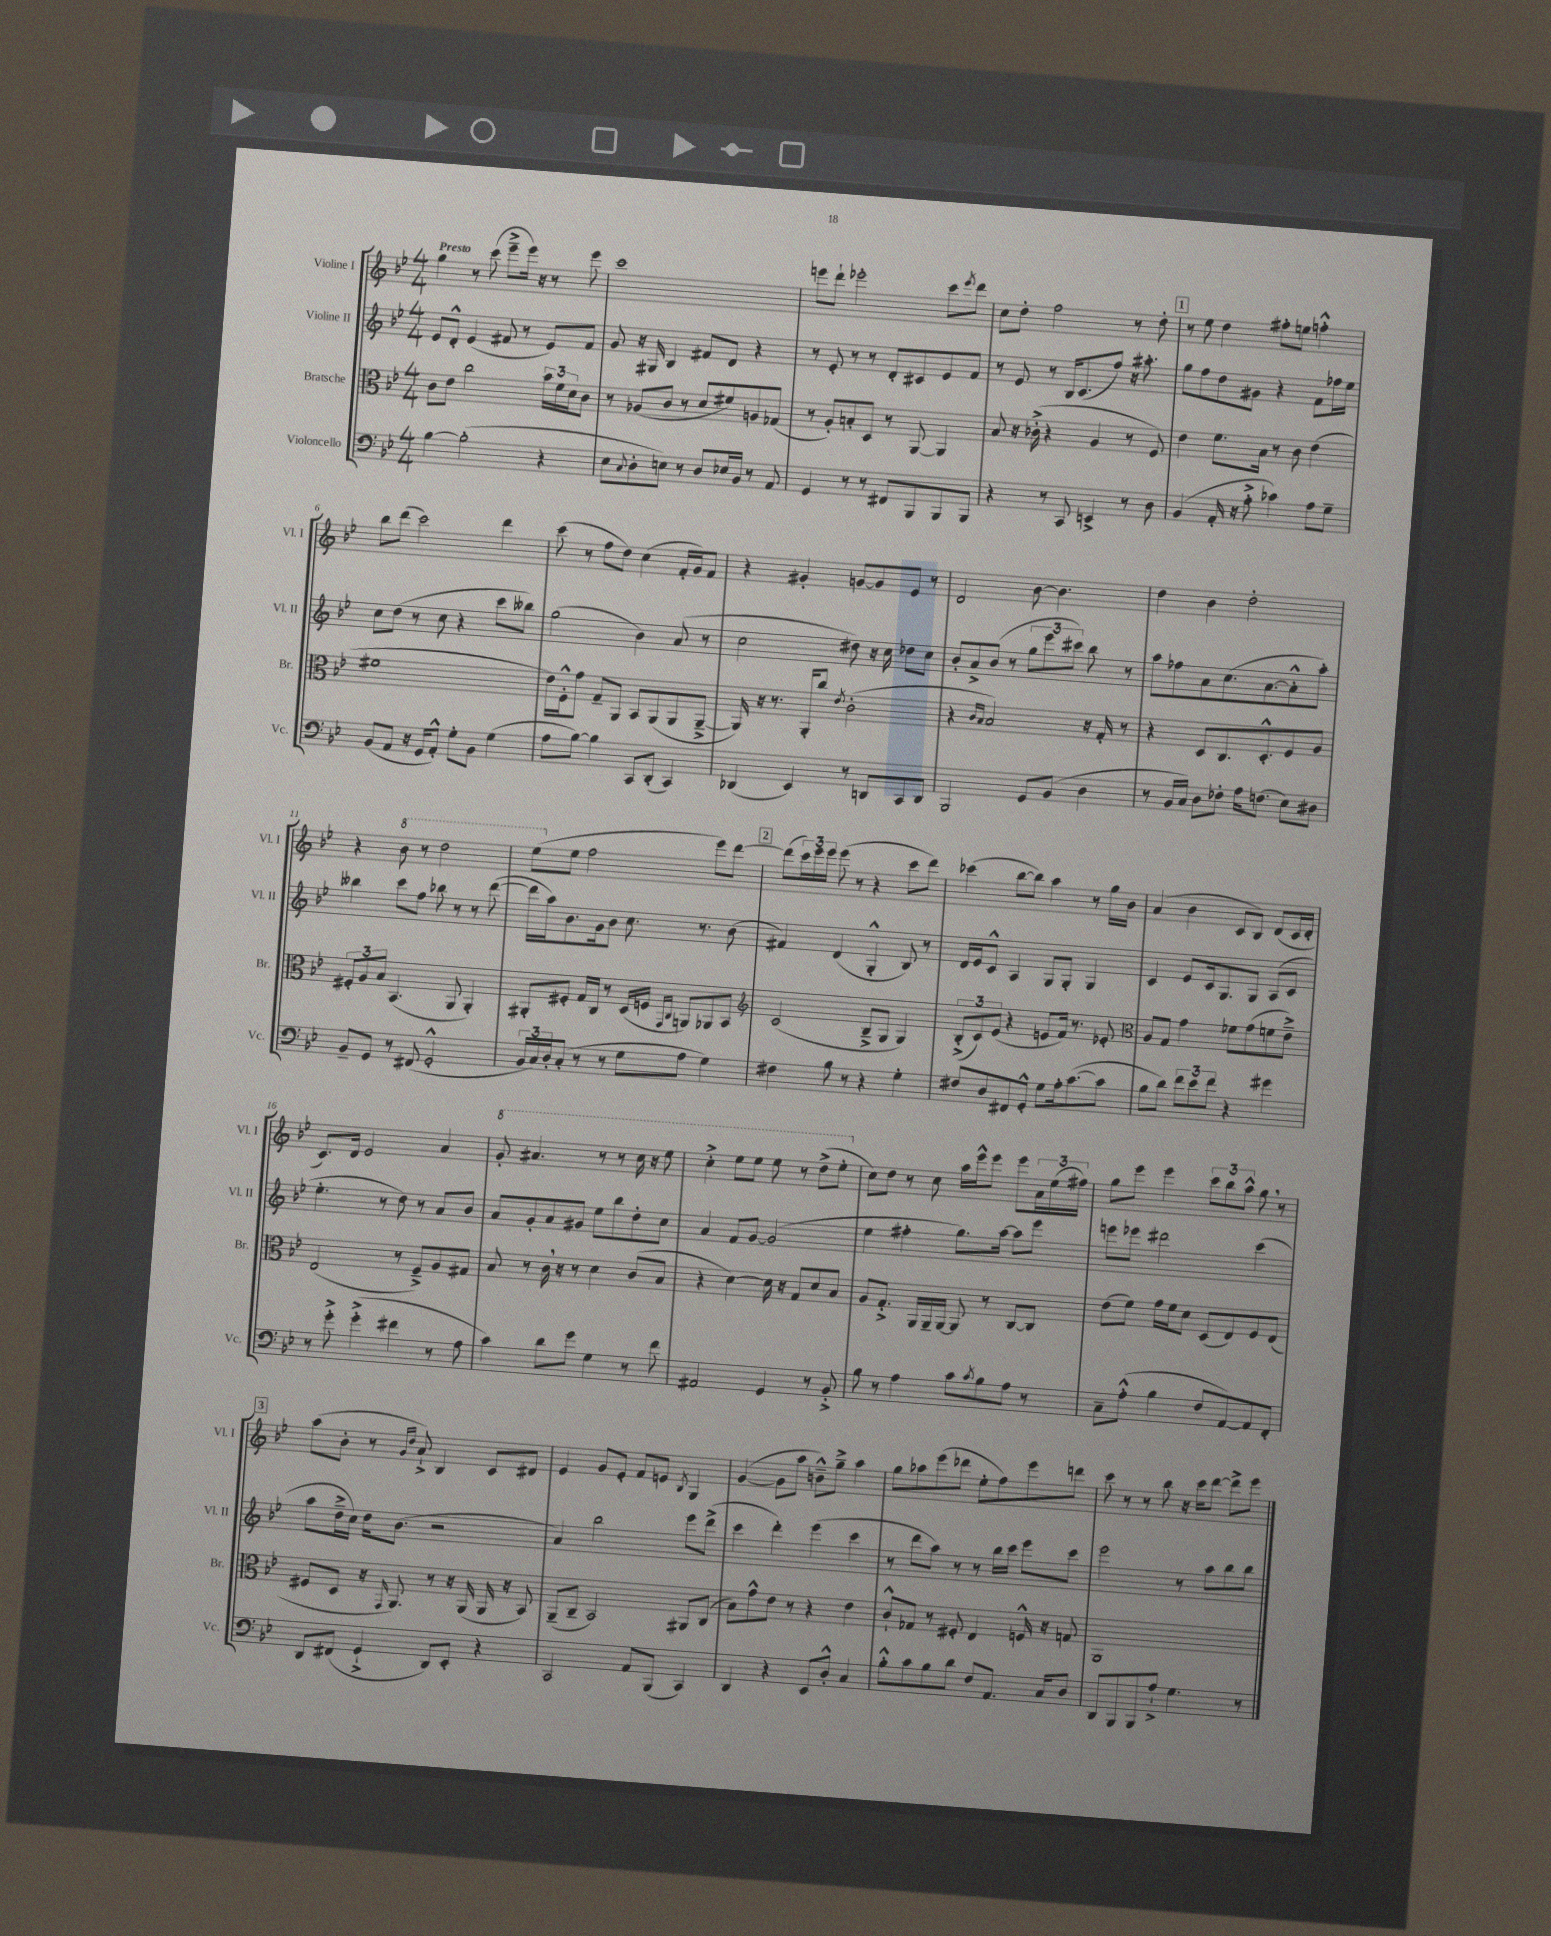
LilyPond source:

<<
\new StaffGroup <<
\new Staff = "s0" \with { instrumentName = "Violine I" shortInstrumentName = "Vl. I" } {
    \clef treble \key bes \major \numericTimeSignature \time 4/4 \tempo "Presto"
    g''4 r8 c'''8( ees'''8---> ees'''16) r16 r8 ees'''8 |
    c'''1 |
    e'''8 d'''8-! ees'''2-. c'''8 \acciaccatura { ees'''8 } d'''8 |
    c''8 d''8-. f''2 r8 d''8-. |
    \mark \markup { \box "1" } r8 ees''8 d''4 fis''8-. e''8 f''4-.-^ |
    bes''8 d'''8( c'''2) d'''4 |
    c'''8( r8 f''8 d''8) c''4( f'16-. g'16) f'8 |
    r4 gis'4-. g'8~ g'8 ees'8 r8 |
    d'2 bes'8~ bes'4. |
    d''4 bes'4 d''2-. |
    r4 \ottava #1 bes''8 r8 d'''2 |
    ees'''8( \ottava #0 ees''8 f''2 ees'''8) d'''8~ |
    \mark \markup { \box "2" } d'''8( \tuplet 3/2 { c'''16) ees'''16 ees'''16 } ees'''8( r8 r4 c'''8 d'''8) |
    ces'''4( bes''8~ bes''8) a''4 r8 g''16 bes'16 |
    a'4( bes'4 c'8 bes8) d'8( c'16 d'16-. |
    c'8.) d'16 ees'2 a'4 |
    \ottava #1 g''8-. ais''4. r8 r8 c'''16 r16 ees'''8 |
    c'''4-.-> ees'''8 ees'''8 ees'''8 r8 d'''8->( ees'''8-. \ottava #0 |
    c''8) d''8 r8 c''8 a''16 ees'''16-^ ees'''8 ees'''8 \tuplet 3/2 { a'16 ees''16( fis''16) } |
    g''8 ees'''8 ees'''4 \tuplet 3/2 { c'''8 bes''8 a''8-^ } g''8 \breathe r8 |
    \mark \markup { \box "3" } a''8( bes'8-. r8 \grace { g'16 d''16 } a'8-!->) bes4 c'8 dis'8 |
    ees'4 g'8 ees'8-. f'8 e'8 \acciaccatura { bes8 } g4 |
    g'4~( g'8 a''8 b'8---^) g''8---> a''4 |
    g''8 aes''8 ees'''8( des'''8 ees''8-. f''8) ees'''8 d'''8 |
    c'''8 r8 r8 bes''8 r16 c'''16 d'''8~ d'''8-> ees'''8 \bar "|." |
}
\new Staff = "s1" \with { instrumentName = "Violine II" shortInstrumentName = "Vl. II" } {
    \clef treble \key bes \major \numericTimeSignature \time 4/4
    ees'8 d'8-.-^ ees'4( fis'8 r8 ees'8) fis'8 |
    g'8 r16 gis16 bes4 fis'8 d'8 r4 |
    r8 ees'8-. r8 r8 d'8-. cis'8 ees'8 f'8 |
    r8 ees'8 r8 bes16 c'8.( f''8) r16 ais''8.-. |
    \mark \markup { \box "1" } g''8 f''8 d''8 gis'8 r4 f'8 fes''16 ees''16 |
    c''8 d''8( r8 c''8 r4 c'''8 beses''8) |
    g''2( bes'4) a'8( r8 |
    c''2 dis''8) r16 c''16 des''8 c''8 |
    bes'8-. a'8-> bes'8( r8 \tuplet 3/2 { g''8 ees'''8 cis'''8) } bes''8 r8 |
    a''8 fes''8 a'8 c''8.( a'8.~ a'8-.-^ a''8-.) |
    beses''4 c'''8 f''8 bes''8 r8 r8 d'''8~( |
    d'''16 a''16) bes'8. g'16 bes'8 c''8. r8. bes'8( |
    \mark \markup { \box "2" } fis'4) d'4( g4-.-^ bes8) r8 |
    d'16 ees'16 c'8-^ a4 g8 g8-. g4 |
    c'4 ees'8 c'16 g8. g8 a8( c'8 |
    ees''4.-. r8 d''8) r8 a'8 bes'8 |
    a'8 g'8-. a'8 gis'8 ees''8 bes''8 d''8-. c''8 |
    a'4 f'8 g'8~ g'2( |
    ees''4 fis''4-. g''8.) a''16~ a''8 ees'''8 |
    e'''8 ees'''8 dis'''2 c'''4( |
    \mark \markup { \box "3" } a''8 d''16---> c''16) d''16 bes'8.( r2 |
    a'4) bes''2 ees'''8 d'''8->( |
    c'''4 d'''4-.) ees'''4( c'''4 |
    r8 d'''8 a''8) r8 r8 bes''16 c'''16 ees'''8 c'''8 |
    ees'''2 r8 a''8 bes''8 bes''8 \bar "|." |
}
\new Staff = "s2" \with { instrumentName = "Bratsche" shortInstrumentName = "Br." } {
    \clef alto \key bes \major \numericTimeSignature \time 4/4
    c'8 ees'8 c''2 \tuplet 3/2 { bes'16 f'16 d'16 } c'8 |
    r8 aes8( c'8 r8 d'8 fis'8) a8 ges8( |
    r8 a8-.) b8-. d8 r8 a,8~ a,4 |
    bes8 r16 ces'16-.->( r4 a4 r8 f8) |
    \mark \markup { \box "1" } ees'4 f'8. bes16 r8 c'8 ees'4( |
    fis'1 |
    ees'16) f16-.-^ g'8 g8-- a,8 bes,8 a,8( a,8 a,8~---> |
    a,16) r16 r8. a,16-. c''8 \acciaccatura { ees'8 } c'2-.( |
    r4 \grace { c'16 bes16 } bes2) r16 g16-. r8 |
    r4 d8 c8. d8.-.-^ f8 a8 |
    \tuplet 3/2 { fis8-. a8 bes8 } bes,4.( a,8 a,4-.) |
    ais,8-. fis8-. g16 c16 r8 d16( f16 \grace { g,16 c16 } a,8) aes,8 bes,8 |
    \mark \markup { \box "2" } \clef treble c'2( bes8---> g8 g4) |
    \tuplet 3/2 { bes8-.->( c'8) ees'8( } r4 e'8 f'16) r8. ees'8-. |
    \clef alto a8 g8 g'4 fes'8 g'8( f'8 ees'8--->) |
    ees2( r8 f8--->) a8 gis8 |
    bes8 r8 c'16 \breathe r16 r8 d'4 c'8( bes8 |
    r4 d'4~) d'16 r16 g8 d'8 bes8 |
    a8 g8.-.-> a,16 a,16-- a,16~ a,8 r8 c8~ c8 |
    ees'8( f'8) g'16 f'16 d'8 d8( ees8) f8 ees8( |
    \mark \markup { \box "3" } fis8 d8 r16 \grace { g,16 } a,8.) r8 r16 a,16( a,16 r16 bes,8) |
    a,8--( c8-- bes,2) ais,8 c8( |
    bes8) g'8-^ ees'8 r8 r4 ees'4 |
    c'8-!-^ ges8 r8 fis8-. ees4 f16-^ r16 g8 |
    a,1 \bar "|." |
}
\new Staff = "s3" \with { instrumentName = "Violoncello" shortInstrumentName = "Vc." } {
    \clef bass \key bes \major \numericTimeSignature \time 4/4
    bes4~ bes2-.( r4 |
    ees8 \appoggiatura { c8 } d8-. e8) r8 d8 ees16 bes,16 r8 a,8 |
    g,4 r8 r8 fis,8 bes,,8 bes,,8 bes,,8 |
    r4 r8 c,8 e,4-> r8 d8 |
    \mark \markup { \box "1" } bes,4( a,16-. r16 a8-.-> ces'4) a8 g8-- |
    bes,8( a,8 r16 g,16 a,8-.-^) g8-. bes,8 g4( |
    a8 bes8~) bes4 c,8 d,8-.( c,4) |
    des,4( ees,4) r8 d,8 c,8 d,8 |
    bes,,2 g,8 bes,8( d4 |
    r8 bes,16 c16) d8 fes8-. a16 f8.( ees8) dis8 |
    bes,8-- g,8 r8 fis,8( g,2-.-^ |
    \tuplet 3/2 { bes,16 c16) d16-. } c8-.( r8 r8 g8 a8 g4) |
    \mark \markup { \box "2" } fis4 bes8 r8 r4 g4-. |
    fis8 d8 fis,8 g,8-.-^ g8 a16-. c'8.~( c'8 |
    bes8 d'8) \tuplet 3/2 { f'8 ees'8 f'8 } r4 gis'4 |
    r8 g'8-.-> g'4-.->( fis'4 r8 a8 |
    c'4) d'8 g'8 g4 r8 f'8 |
    ais,2 g,4 r8 bes,8-.-> |
    bes8 r8 a4 c'8 \acciaccatura { c'8 } bes8 a8 r8 |
    c8-- a8-.-^( bes4 f8 a,8~) a,8 f,8-. |
    \mark \markup { \box "3" } d,8 fis,8( g,4-!-> d,8) ees,8-. r4 |
    c,2 a,8 bes,,8( c,4) |
    d,4 r4 ees,8 d8-.-^ c4 |
    bes8-.-^ c'8 bes8 d'8 f8 a,8. c16 d8 |
    d,8 bes,,8 bes,,8 a8-!-> g4. r8 \bar "|." |
}
>>
>>
